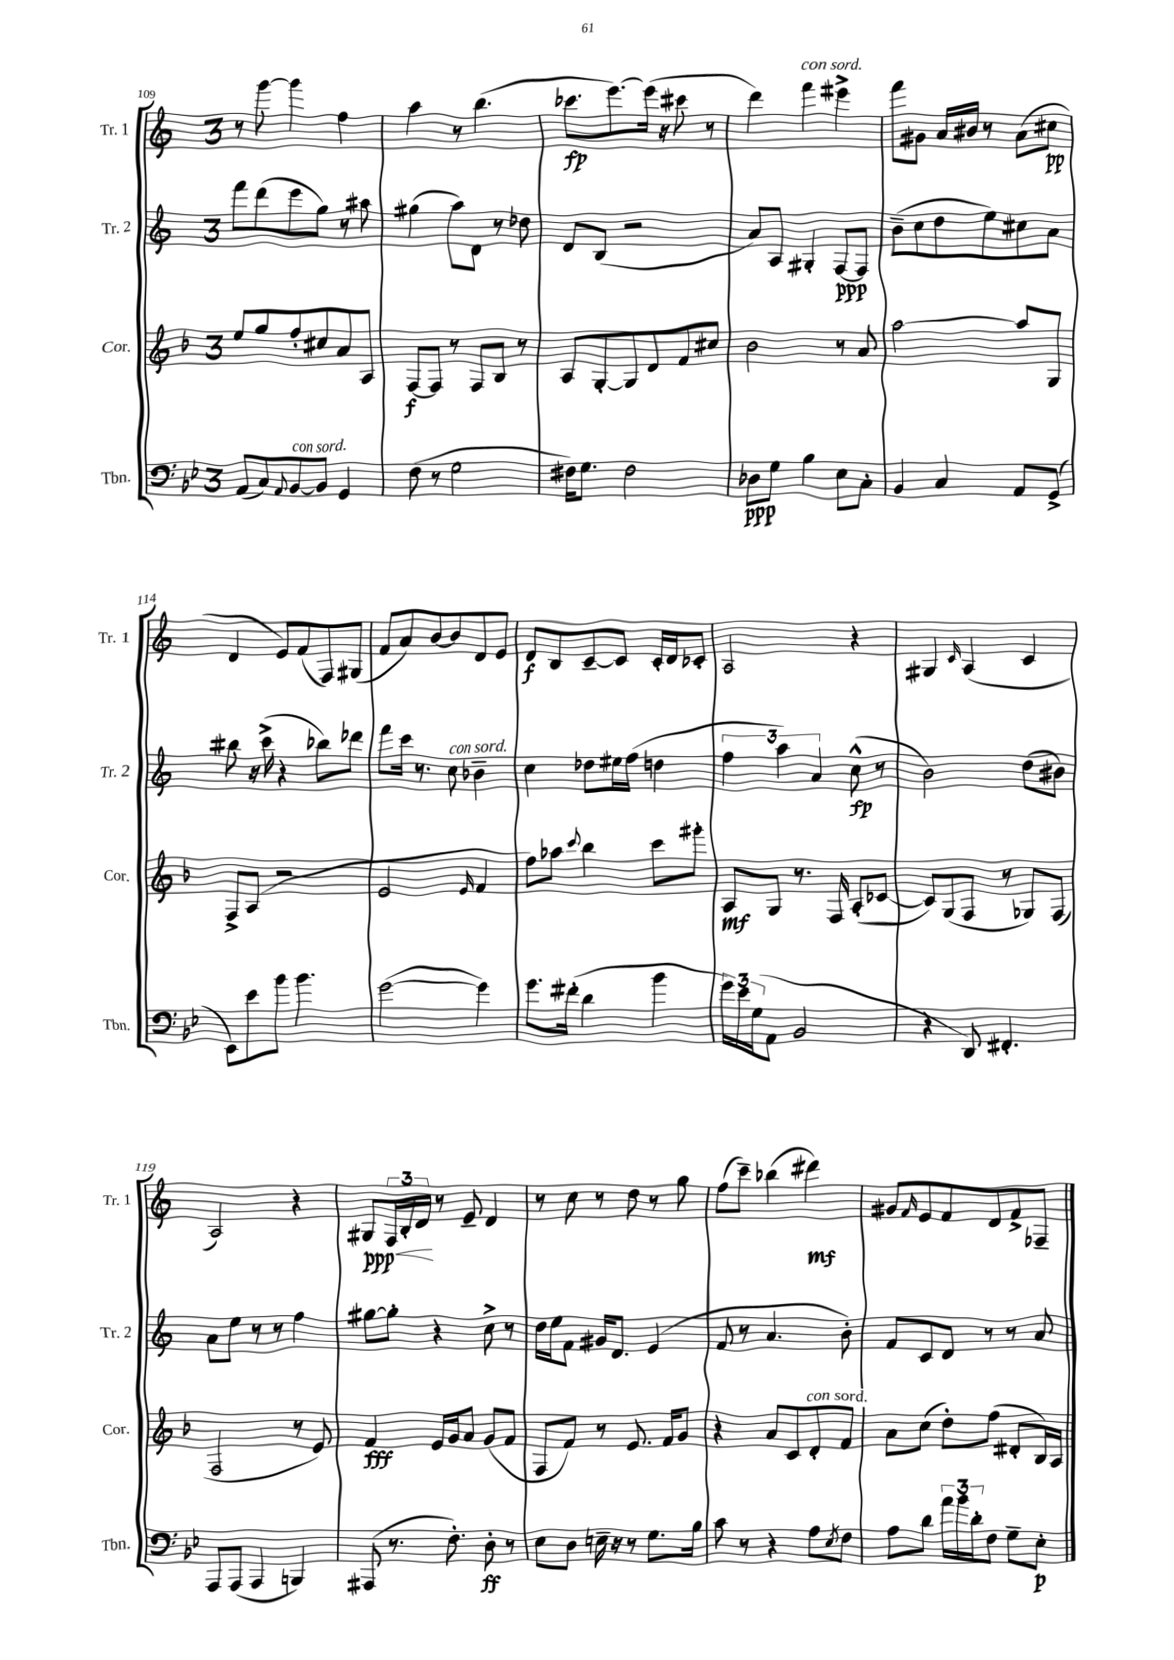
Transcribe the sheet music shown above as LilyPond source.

<<
\new StaffGroup <<
\new Staff = "s0" \with { instrumentName = "Tr. 1" shortInstrumentName = "Tr. 1" } {
    \clef treble \key c \major \once \override Staff.TimeSignature.style = #'single-digit \time 3/4
    r8 g'''8~ g'''4 f''4 |
    a''4 r8 b''4.( |
    ces'''8.\fp e'''8.~) e'''16( r16 cis'''8 r8 |
    d'''4) f'''4^\markup { \italic "con sord." } eis'''4-> |
    f'''8 gis'8 a'16 bis'16 r8 a'8( cis''8\pp |
    d'4 e'8) f'8( f8) gis8( |
    f'8 a'8) b'8~ b'8 d'8 e'8 |
    d'8\f b8 c'8~-- c'8 c'16-. d'16 ces'8-. |
    a2 r4 |
    gis4 \grace { c'16 } a4( c'4 |
    a2) r4 |
    gis8\ppp\< \tuplet 3/2 { f16 b16-. d'16\! } r8 e'8-- d'4 |
    r8 c''8 r8 d''8 r8 g''8 |
    f''8( c'''8--) bes''4( dis'''4\mf) |
    gis'8 \grace { f'16 } e'8 f'8 d'8 f'8-> fes8-- \bar "|." |
}
\new Staff = "s1" \with { instrumentName = "Tr. 2" shortInstrumentName = "Tr. 2" } {
    \clef treble \key c \major \once \override Staff.TimeSignature.style = #'single-digit \time 3/4
    f'''8 d'''8( e'''8 g''8) r8 ais''8 |
    gis''4( a''8) d'8 r8 des''8 |
    d'8 b8( r2 |
    a'8) a8 gis4-. f8~\ppp f8 |
    b'8--( c''8 d''8 e''8) cis''8 a'8 |
    bis''8 r16 c'''16->( r4 bes''8) des'''8 |
    f'''8 c'''16 r8. c''8^\markup { \italic "con sord." } bes'4-- |
    c''4 des''8 eis''16 f''16( d''4 |
    \tuplet 3/2 { f''4 a''4) a'4 } c''8-^\fp( r8 |
    b'2) d''8( bis'8) |
    a'8 e''8 r8 r8 f''4 |
    gis''8~ gis''8-. r4 c''8-> r8 |
    d''16 e''16 f'8 gis'16 d'8. e'4( |
    f'8 r8 a'4. b'8-.) |
    f'8 c'8 d'8 r8 r8 a'8 \bar "|." |
}
\new Staff = "s2" \with { instrumentName = "Cor." shortInstrumentName = "Cor." } {
    \clef treble \key f \major \once \override Staff.TimeSignature.style = #'single-digit \time 3/4
    e''8 g''8 f''8-. cis''8 a'8 a8 |
    f8~\f f8 r8 f8 bes8 r8 |
    a8 g8~-. g8 d'8 f'8 cis''8 |
    bes'2 r8 a'8 |
    a''2~ a''8 g8 |
    f8-> a8( r2 |
    e'2 \grace { e'16 } f'4 |
    f''8) aes''8 \appoggiatura { c'''8 } bes''4 c'''8 gis'''8-. |
    a8\mf g8 r8. f16 a8-.( ces'8~ |
    ces'8) g8( f8 r8 ges8) f8( |
    f2 r8 e'8) |
    f'4\fff e'16 g'16 a'8 g'8( f'8 |
    f8 f'8) r8 e'8. f'16 g'8 |
    r4 a'8 c'8 d'8-.^\markup { \italic "con sord." } f'8 |
    a'8 c''8( d''8-.) f''8( dis'8-. bes16) a16 \bar "|." |
}
\new Staff = "s3" \with { instrumentName = "Tbn." shortInstrumentName = "Tbn." } {
    \clef bass \key bes \major \once \override Staff.TimeSignature.style = #'single-digit \time 3/4
    a,8( c8) \appoggiatura { a,8 } bes,8~^\markup { \italic "con sord." } bes,8 g,4 |
    f8( r8 g2 |
    fis16) g8. fis2 |
    des8\ppp g8 bes4 ees8 c8-. |
    bes,4 c4 a,8 g,8->( |
    ees,8) ees'8 bes'8 bes'4. |
    g'2~( g'4) |
    g'8. fis'16-.( d'4 bes'4 |
    \tuplet 3/2 { g'16) ees'16 g16( } a,8 bes,2 |
    r4 d,8) fis,4.-. |
    a,,8 a,,8( a,,4 b,,4) |
    ais,,8( r8. f8.-.) d8-.\ff r8 |
    ees8 d8 e16-- r16 r8 g8. bes16 |
    c'8 r8 r4 a8 \acciaccatura { ees8 } f8 |
    a8 d'8 \tuplet 3/2 { a'16 bes'16 d'16-. } f8 g8-- ees8-.\p \bar "|." |
}
>>
>>
\layout { \context { \Score currentBarNumber = #109 } }
